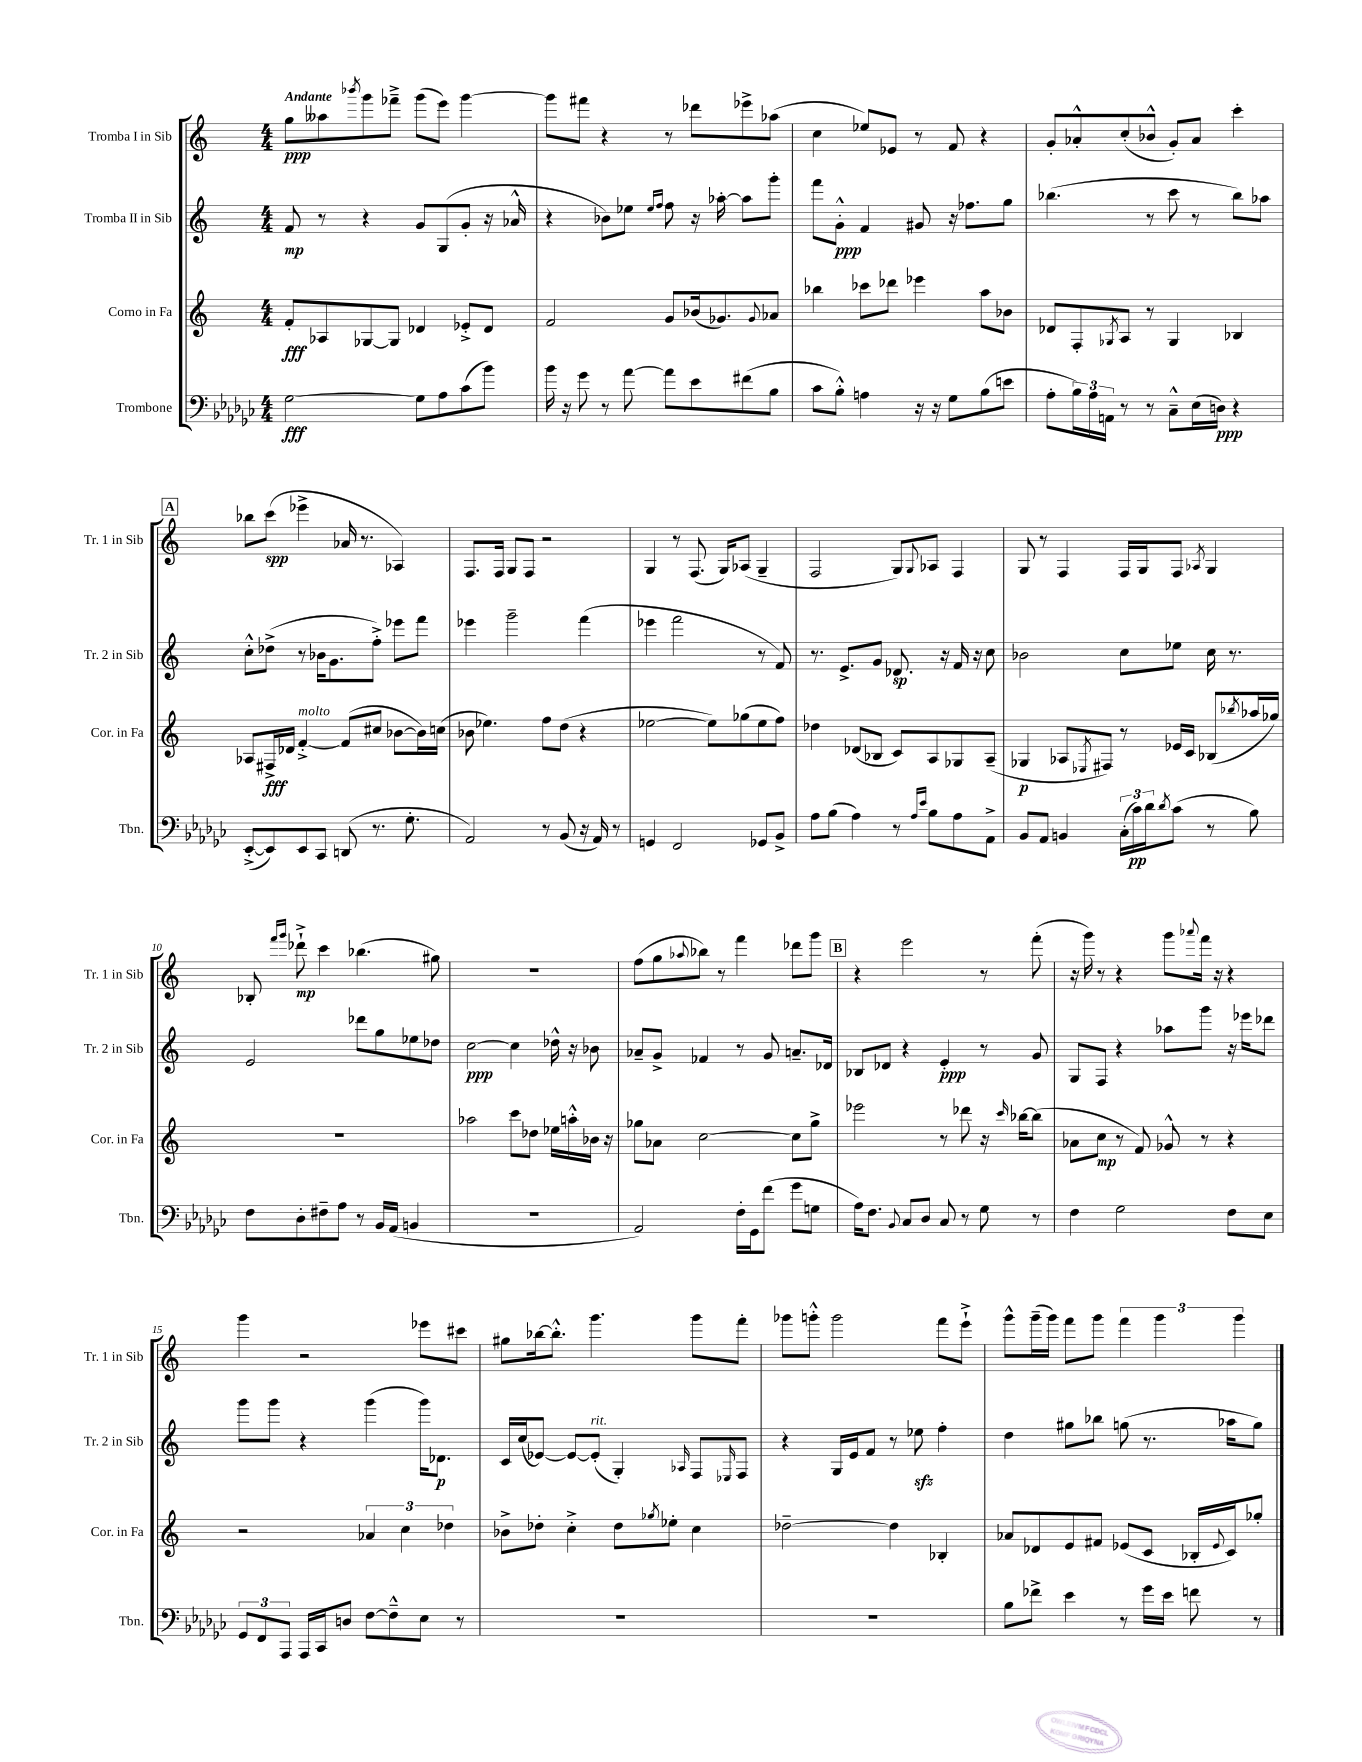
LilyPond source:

<<
\new StaffGroup <<
\new Staff = "s0" \with { instrumentName = "Tromba I in Sib" shortInstrumentName = "Tr. 1 in Sib" } {
    \clef treble \key c \major \numericTimeSignature \time 4/4 \tempo "Andante"
    g''8\ppp aeses''8 \acciaccatura { bes'''8 } g'''8 fes'''8---> g'''8( e'''8) g'''4~ |
    g'''8 fis'''8 r4 r8 des'''8 ees'''8-> aes''8( |
    c''4 ees''8) ees'8 r8 f'8 r4 |
    g'8-. aes'8-.-^ c''8-.( bes'8-^ g'8-.) aes'8 c'''4-. |
    \mark \markup { \box "A" } bes''8 c'''8\spp( ees'''4-> aes'16 r8. aes4) |
    f8. f16 g8 f8 r2 |
    g4 r8 f8.( g16) aes8( g4-- |
    f2 g8) \appoggiatura { g8 } aes8 f4 |
    g8 r8 f4 f16 g16 f8 \acciaccatura { aes8 } g4 |
    bes8-. \grace { f'''16 g'''16 } des'''8-!->\mp c'''4 bes''4.( gis''8) |
    R1 |
    f''8( g''8 \appoggiatura { aes''8 } bes''8) r8 f'''4 des'''8 g'''8 |
    \mark \markup { \box "B" } r4 e'''2 r8 f'''8-.( |
    r16 g'''16) r8 r4 g'''8 \appoggiatura { aes'''8 } f'''16 r16 r4 |
    g'''4 r2 ees'''8 cis'''8 |
    gis''8 bes''16~ bes''8.-.-^ g'''4. g'''8 f'''8-. |
    ges'''8 g'''8-.-^ g'''2 f'''8 e'''8-!-> |
    g'''8-^ g'''16--( g'''16) f'''8 g'''8 \tuplet 3/2 { f'''4 g'''4 g'''4 } \bar "|." |
}
\new Staff = "s1" \with { instrumentName = "Tromba II in Sib" shortInstrumentName = "Tr. 2 in Sib" } {
    \clef treble \key c \major \numericTimeSignature \time 4/4
    f'8\mp r8 r4 g'8 g8( g'8-. r16 aes'16-^ |
    r4 bes'8) ees''8 \grace { ees''16 f''16 } f''8 r16 aes''16~-. aes''8 g'''8-. |
    f'''8 g'8-.-^\ppp f'4 gis'8 r16 fes''8. g''8 |
    bes''4.( r8 c'''8 r8 bes''8) aes''8 |
    \mark \markup { \box "A" } c''8-.-^ des''8->( r8 bes'16 g'8. f''8-.->) ees'''8 f'''8 |
    ees'''4 g'''2-- f'''4( |
    ees'''4 f'''2 r8 f'8) |
    r8. e'8.-> g'8 des'8.\sp r16 f'16 r16 c''8 |
    bes'2 c''8 ees''8 c''16 r8. |
    e'2 des'''8 g''8 ees''8 des''8 |
    c''2~\ppp c''4 des''16-^ r16 bes'8 |
    aes'8-- g'8-> fes'4 r8 g'8 a'8.-- des'16 |
    \mark \markup { \box "B" } bes8 des'8 r4 e'4-.\ppp r8 g'8 |
    g8 f8 r4 aes''8 g'''8 r16 ees'''16 des'''8 |
    g'''8 g'''8 r4 g'''4( g'''16) des'8.\p |
    c'16 c''16( ees'8~) ees'8~ ees'8-.^\markup { \italic "rit." }( g4-.) \grace { aes16 } f8 \grace { ees16 } f8 |
    r4 g16 e'16 f'8 r8 ees''8\sfz f''4-. |
    d''4 gis''8 bes''8 g''8( r8. aes''16 g''8) \bar "|." |
}
\new Staff = "s2" \with { instrumentName = "Corno in Fa" shortInstrumentName = "Cor. in Fa" } {
    \clef treble \key c \major \numericTimeSignature \time 4/4
    f'8-.\fff aes8 ges8~ ges8 des'4 ees'8-.-> des'8 |
    f'2 g'8 bes'16( ges'8.) \appoggiatura { ges'8 } aes'8 |
    bes''4 ces'''8 des'''8 ees'''4 a''8 bes'8 |
    des'8 f8-. \acciaccatura { ges8 } a8 r8 ges4 bes4 |
    \mark \markup { \box "A" } aes8 fis16->\fff des'16 f'4~-.->^\markup { \italic "molto" } f'8( cis''8 bes'8~ bes'16) c''16( |
    bes'8 ees''4.) f''8 d''8( r4 |
    ees''2~ ees''8) ges''8( ees''8 f''8) |
    des''4 des'8( bes8 c'8) a8 ges8 a8--( |
    ges4\p aes8 \acciaccatura { ees8 } fis8) r8 ees'16 c'16 bes8( \acciaccatura { bes''8 } aes''16 ges''16) |
    R1 |
    aes''2 c'''8 des''8 ees''16 a''16-.-^ bes'16 r16 |
    ges''8 aes'8 c''2~ c''8 ges''8-> |
    \mark \markup { \box "B" } ees'''2 r8 des'''8 r16 \grace { c'''16 } bes''16~ bes''8( |
    aes'8 c''8\mp r8 f'8) ges'8-^ r8 r4 |
    r2 \tuplet 3/2 { aes'4 c''4 des''4 } |
    bes'8-> des''8-. c''4-.-> des''8 \acciaccatura { ges''8 } ees''8-. c''4 |
    des''2~-- des''4 bes4-. |
    aes'8 des'8 e'8 fis'8 ees'8( c'8 bes16-. \appoggiatura { ees'8 } c'16) ges''8-. \bar "|." |
}
\new Staff = "s3" \with { instrumentName = "Trombone" shortInstrumentName = "Tbn." } {
    \clef bass \key ges \major \numericTimeSignature \time 4/4
    ges2~\fff ges8 aes8 ces'8( bes'8) |
    bes'16 r16 ges'8 r8 aes'8~ aes'8 ees'8 fis'8( bes8 |
    ces'8 bes8-.-^) a4 r16 r16 ges8 bes8( e'8 |
    aes8-. \tuplet 3/2 { bes16) aes16 a,16 } r8 r8 ces8---^ ees16( d16\ppp) r4 |
    \mark \markup { \box "A" } ees,8~-.->( ees,8) ees,8 ces,8 d,8( r8. ges8.-. |
    aes,2) r8 bes,8( r16 aes,16) r8 |
    g,4 f,2 ges,8 bes,8-> |
    aes8 bes8( aes4) r8 \grace { aes16 ees'16 } bes8 aes8 aes,8-> |
    bes,8 aes,8 b,4 \tuplet 3/2 { ces16-.( ces'16\pp) des'16 } \acciaccatura { des'8 } ces'8( r8 bes8) |
    f8 des8-. fis8-- aes8 r8 bes,16 aes,16( b,4 |
    R1 |
    aes,2) f16-. ges,16 f'8( ges'8 g8 |
    \mark \markup { \box "B" } aes16) f8. \appoggiatura { bes,8 } ces8 des8 ces8 r8 ges8 r8 |
    f4 ges2 f8 ees8 |
    \tuplet 3/2 { ges,8 f,8 aes,,8 } aes,,16 ces,16 d8 f8~ f8---^ ees8 r8 |
    R1 |
    R1 |
    bes8 fes'8-> ees'4 r8 ges'16 ees'16 f'8 r8 \bar "|." |
}
>>
>>
